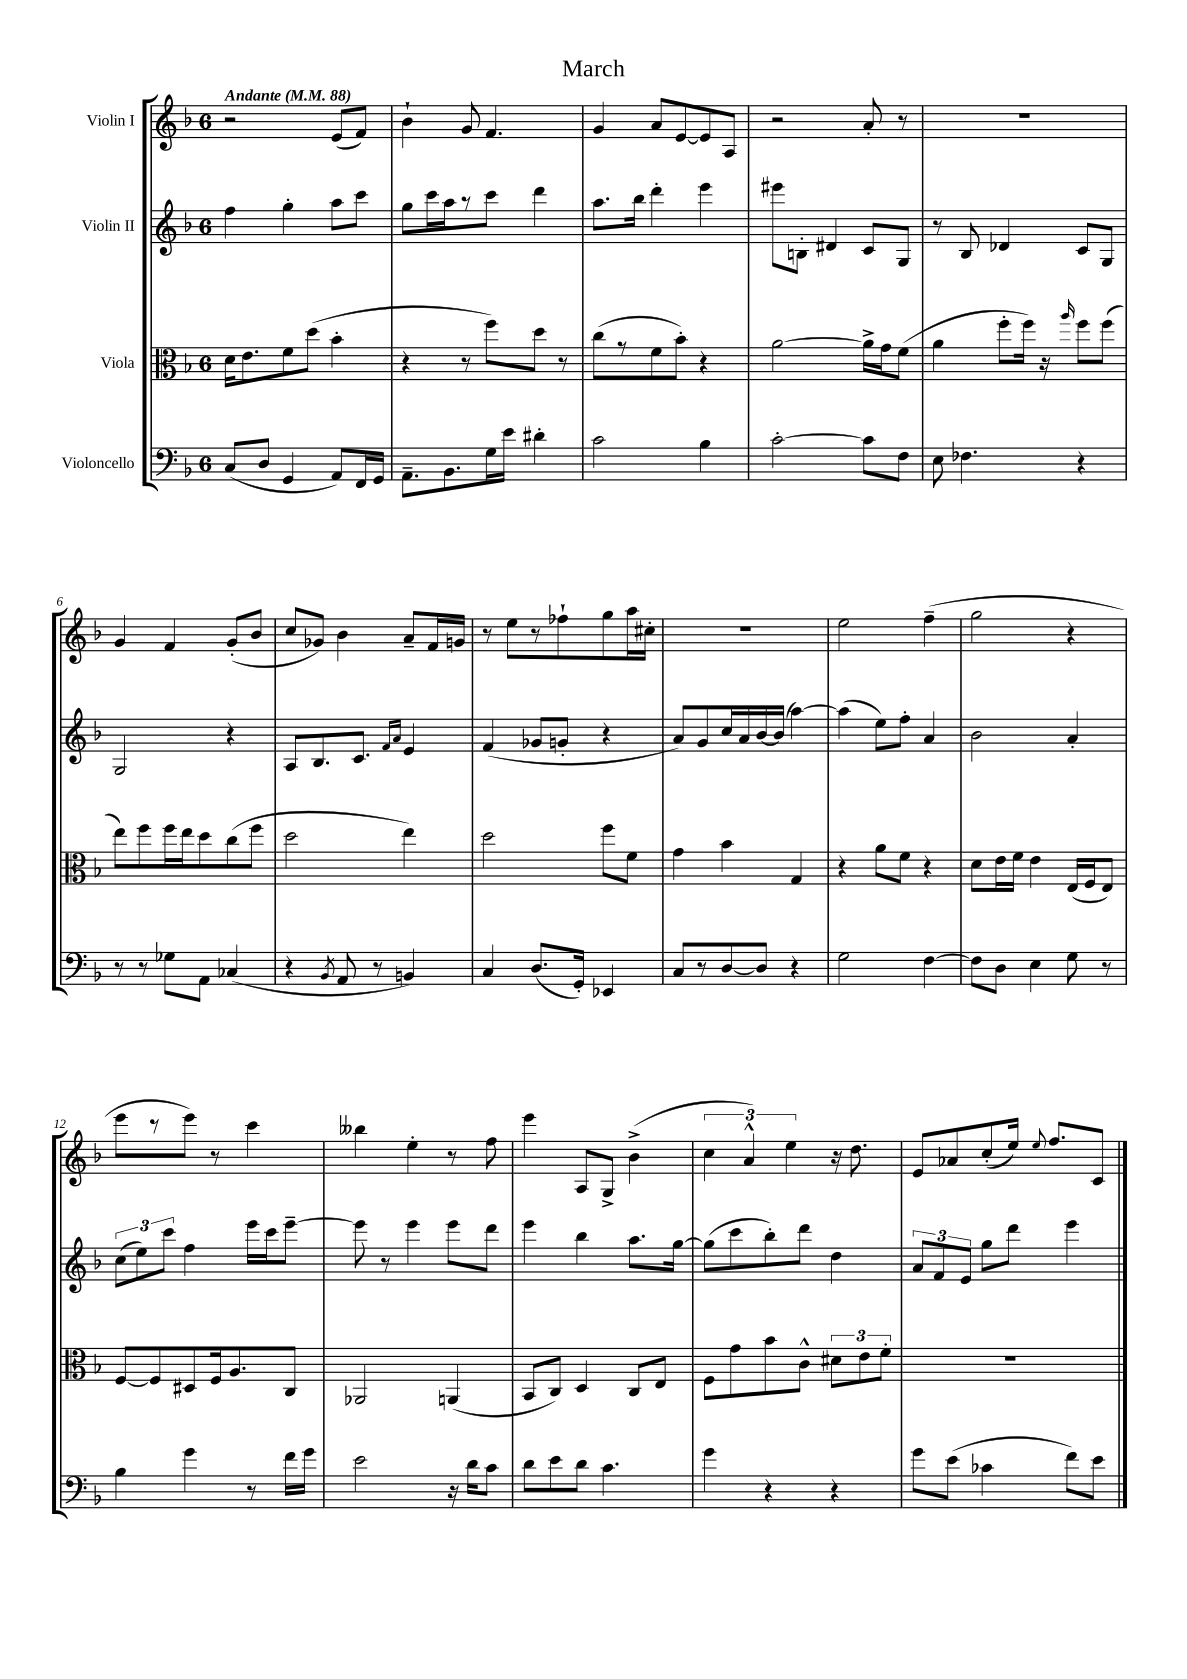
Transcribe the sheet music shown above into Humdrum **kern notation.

**kern	**kern	**kern	**kern
*staff4	*staff3	*staff2	*staff1
*clefF4	*clefC3	*clefG2	*clefG2
*k[b-]	*k[b-]	*k[b-]	*k[b-]
*M6/8	*M6/8	*M6/8	*M6/8
*MM88	*MM88	*MM88	*MM88
(8C	16d	4ff	2r
.	8.e	.	.
8D	.	.	.
4GG	8f	4gg'	.
.	(8dd	.	.
8AA)	4b-'	8aa	(8e
16FF	.	8ccc	8f)
16GG	.	.	.
=	=	=	=
8.AA~	4r	8gg	4b-`
.	.	16ccc	.
8.BB-	.	16aa	.
.	8r	8r	8g
16G	8ff)	8ccc	4.f
16e	.	.	.
4d#'	8dd	4ddd	.
.	8r	.	.
=	=	=	=
2c	(8cc	8.aa	4g
.	8r	.	.
.	.	16bb-	.
.	8f	4ddd'	8a
.	8b-')	.	[8e
4B-	4r	4eee	8e]
.	.	.	8A
=	=	=	=
[2c'	[2a	8eee#	2r
.	.	8B'	.
.	.	4d#	.
8c]	16a^]	8c	8a'
.	16g	.	.
8F	(8f	8G	8r
=	=	=	=
8E	4a	8r	2.r
4.F-	.	8B-	.
.	8ff'	4d-	.
.	16ff)	.	.
.	16r	.	.
.	16qqaa	.	.
4r	8ff	8c	.
.	(8ff	8G	.
=	=	=	=
8r	8ee)	2G	4g
8r	8ff	.	.
8G-	16ff	.	4f
.	16ee	.	.
8AA	8dd	.	.
(4C-	(8cc	4r	(8g'
.	8ff	.	8b-
=	=	=	=
4r	2dd	8A	8cc
.	.	8.B-	8g-)
8qBB-	.	.	.
8AA	.	.	4b-
.	.	8.c	.
8r	.	.	.
.	.	16qqf	.
.	.	16qqa	.
4BB)	4ee)	4e	8a~
.	.	.	16f
.	.	.	16g
=	=	=	=
4C	2dd	(4f	8r
.	.	.	8ee
(8.D	.	8g-	8r
.	.	8g'	8ff-`
16GG')	.	.	.
4EE-	8ff	4r	8gg
.	8f	.	16aa
.	.	.	16cc#'
=	=	=	=
8C	4g	8a)	2.r
8r	.	8g	.
[8D	4b-	16cc	.
.	.	16a	.
8D]	.	[16b-	.
.	.	(16b-]	.
4r	4G	[4aa)	.
=	=	=	=
2G	4r	(4aa]	2ee
.	8a	8ee)	.
.	8f	8ff'	.
[4F	4r	4a	(4ff~
=	=	=	=
8F]	8d	2b-	2gg
8D	16e	.	.
.	16f	.	.
4E	4e	.	.
8G	(16E	4a'	4r
.	16F	.	.
8r	8E)	.	.
=	=	=	=
4B-	[8F	(12cc	8eee
.	.	12ee)	.
.	8F]	.	8r
.	.	12ccc	.
4g	8D#	4ff	8eee)
.	16F	.	8r
.	8.A	.	.
8r	.	16eee	4ccc
.	.	16ccc	.
16f	8C	[8eee~	.
16g	.	.	.
=	=	=	=
2e	2AA-	8eee]	4bb--
.	.	8r	.
.	.	4eee	4ee'
16r	(4AA	8eee	8r
16d	.	.	.
8c	.	8ddd	8ff
=	=	=	=
8d	8BB-	4eee	4eee
8e	8C)	.	.
8d	4D	4bb-	8A
4.c	.	.	8G^
.	8C	8.aa	(4b-^
.	8E	.	.
.	.	[16gg	.
=	=	=	=
4g	8F	(8gg]	6cc
.	8g	8ccc	.
.	.	.	6a^^)
4r	8b-	8bb-')	.
.	.	.	6ee
.	8c^^	8ddd	.
4r	12d#	4dd	16r
.	.	.	8.dd
.	12e	.	.
.	12f'	.	.
=	=	=	=
8g	2.r	12a	8e
.	.	12f	.
(8e	.	.	8a-
.	.	12e	.
4c-	.	8gg	(8cc'
.	.	8ddd	16ee)
.	.	.	8qqee
.	.	.	8.ff
8f)	.	4eee	.
8e	.	.	8c
==	==	==	==
*-	*-	*-	*-
